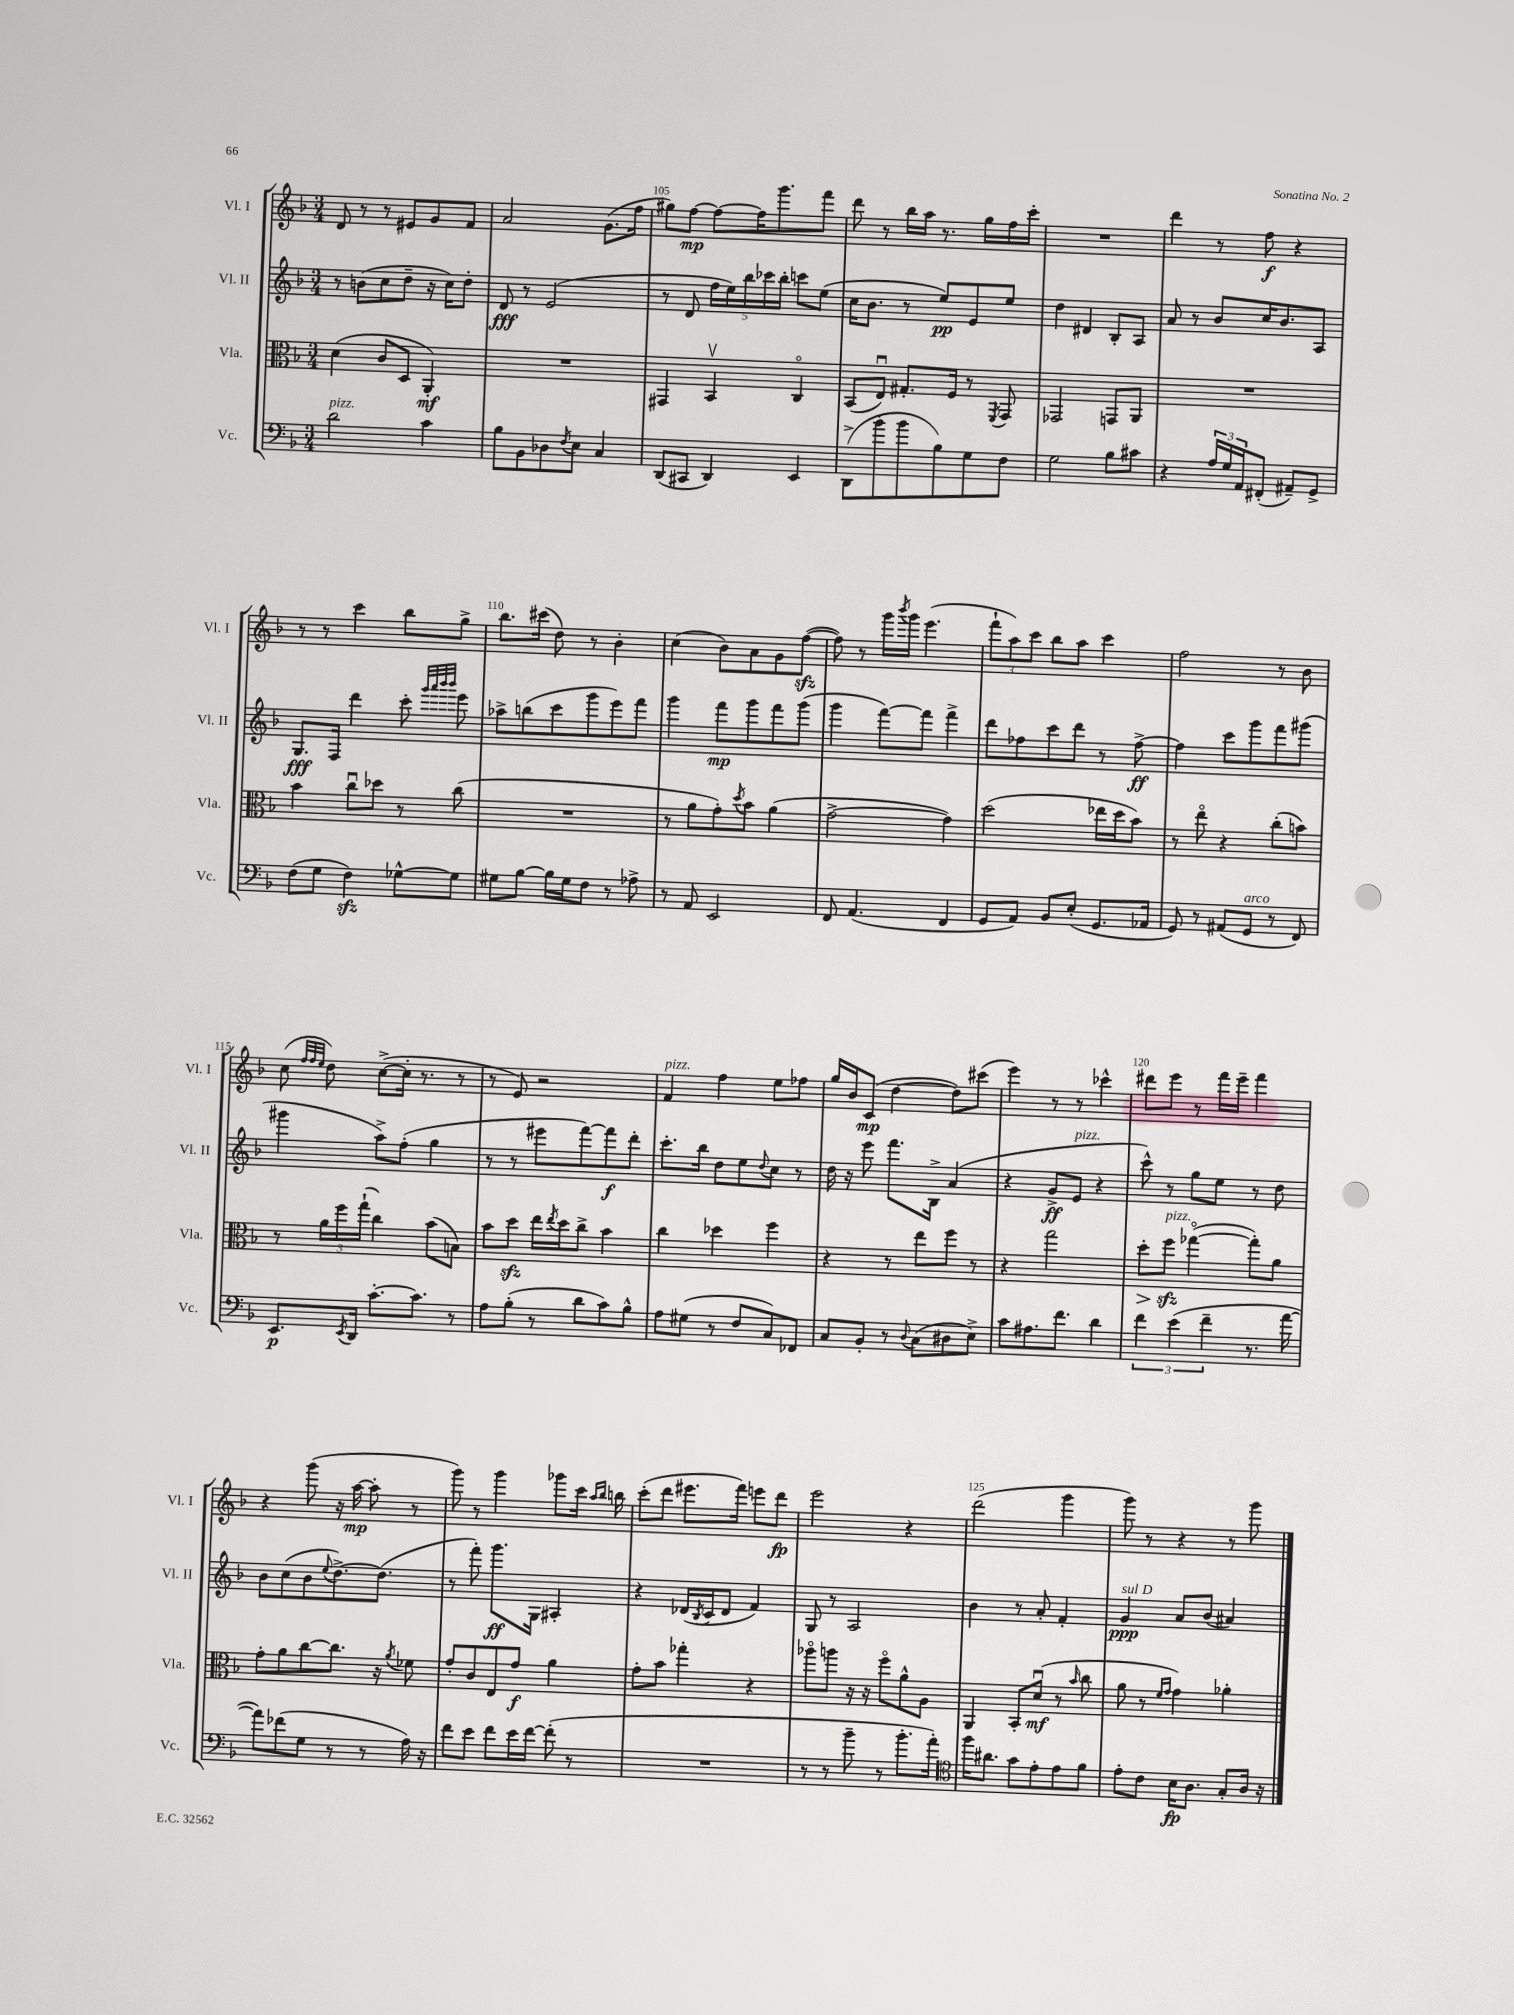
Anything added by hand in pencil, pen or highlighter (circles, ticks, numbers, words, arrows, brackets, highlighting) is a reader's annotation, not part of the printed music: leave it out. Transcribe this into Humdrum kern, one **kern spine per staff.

**kern	**dynam	**kern	**dynam	**kern	**dynam	**kern	**dynam
*part4	*part4	*part3	*part3	*part2	*part2	*part1	*part1
*staff4	*staff4	*staff3	*staff3	*staff2	*staff2	*staff1	*staff1
*I"Vc.	*	*I"Vla.	*	*I"Vl. II	*	*I"Vl. I	*
*I'Vc.	*	*I'Vla.	*	*I'Vl. II	*	*I'Vl. I	*
*clefF4	*	*clefC3	*	*clefG2	*	*clefG2	*
*k[b-]	*	*k[b-]	*	*k[b-]	*	*k[b-]	*
*M3/4	*	*M3/4	*	*M3/4	*	*M3/4	*
=103	=103	=103	=103	=103	=103	=103	=103
!LO:TX:a:i:t=pizz.	!	!	!	!	!	!	!
2d\	.	(4d\	.	8r	.	8d/	.
.	.	.	.	(8bn\L	.	8r	.
.	.	8c/L	.	8cc\	.	8r	.
.	.	8D/J	.	8dd~\J	.	8e#X/L	.
4c\	.	4AA'/)	mf	16r	.	8g/	.
.	.	.	.	16cc\KL)	.	.	.
.	.	.	.	8dd'\J	.	8f/J	.
=104	=104	=104	=104	=104	=104	=104	=104
8B-\L	.	2.r	.	8d/	fff	2a/	.
8BB-\	.	.	.	8r	.	.	.
8D-X\	.	.	.	(2e/	.	.	.
8qF/	.	.	.	.	.	.	.
8E\J	.	.	.	.	.	.	.
4C/	.	.	.	.	.	(8.g\L	.
.	.	.	.	.	.	16ff\Jk	.
=105	=105	=105	=105	=105	=105	=105	=105
(8DD/L	.	4GG#X/	.	8r	.	8gg#X\L)	.
8CC#X/J	.	.	.	8d/	.	[8ff\J	mp
4DD/)	.	4BB-v/	.	20ff\LL	.	8ff\L_	.
.	.	.	.	20ee\)	.	.	.
.	.	.	.	20bb-\	.	.	.
.	.	.	.	.	.	16ff\K]	.
.	.	.	.	20ccc-X\	.	.	.
.	.	.	.	.	.	8.ggg\	.
.	.	.	.	20bb-'\JJ	.	.	.
4EE/	.	4C/	.	8cccn\L	.	.	.
.	.	.	.	(8ee\J	.	8fff\J	.
=106	=106	=106	=106	=106	=106	=106	=106
(8DD^\L	.	(8BB-/L	.	16cc\KL	.	8ddd\	.
.	.	.	.	8.b-\J	.	.	.
8b-'\	.	8Eu/J)	.	.	.	8r	.
8b-\	.	8.G#X'/L	.	8r	.	16bb-\LL	.
.	.	.	.	.	.	16aa\JJ	.
8B-\)	.	.	.	8ee/L)	pp	8.r	.
.	.	16F/Jk	.	.	.	.	.
8G\	.	8r	.	8e/	.	.	.
.	.	.	.	.	.	16gg\LL	.
.	.	8qFF/	.	.	.	.	.
8F\J	.	8GG/	.	8ee/J	.	16ff\	.
.	.	.	.	.	.	16ccc'\JJ	.
=107	=107	=107	=107	=107	=107	=107	=107
2G\	.	2GG-X/	.	4dd\	.	2.r	.
.	.	.	.	4d#X/	.	.	.
8B-\L	.	8GGn/L	.	8B-'/L	.	.	.
8c#X\J	.	8AA/J	.	8A/J	.	.	.
=108	=108	=108	=108	=108	=108	=108	=108
4r	.	2.r	.	8a/	.	4ddd\	.
.	.	.	.	8r	.	.	.
24A/LL	.	.	.	8b-/L	.	8r	.
24G/	.	.	.	.	.	.	.
24AA/J	.	.	.	.	.	.	.
(8FF#X'/J	.	.	.	16cc/K	.	8ff\	f
.	.	.	.	8.b-/	.	.	.
8AA#X~/L)	.	.	.	.	.	4r	.
8GG^/J	.	.	.	8A/J	.	.	.
!!LO:LB:g=z
=109	=109	=109	=109	=109	=109	=109	=109
(8F\L	.	4b-\	.	8.G/L	fff	8r	.
8G\J	.	.	.	.	.	8r	.
.	.	.	.	16F/Jk	.	.	.
4Fzz\)	.	8ccu\L	.	4ddd\	.	4ccc\	.
.	.	8dd-X\J	.	.	.	.	.
[8G-X^^\L	.	8r	.	8ccc'\	.	8bb-\L	.
.	.	.	.	32qqggg/LLL	.	.	.
.	.	.	.	32qqaaa/	.	.	.
.	.	.	.	32qqbbb-/	.	.	.
.	.	.	.	32qqbbb-/JJJ	.	.	.
8G-\J]	.	(8cc\	.	8eee\	.	8gg^\J	.
=110	=110	=110	=110	=110	=110	=110	=110
8G#X\L	.	2.r	.	8aa-X^\L	.	8.bb-\L	.
[8B-\J	.	.	.	(8bbn\	.	.	.
.	.	.	.	.	.	(16ccc#X\Jk	.
16B-\LL]	.	.	.	8ccc\	.	8dd\)	.
16G#\J	.	.	.	.	.	.	.
8F\J	.	.	.	8ggg\	.	8r	.
8r	.	.	.	8eee\)	.	4b-'\	.
8A-X^\	.	.	.	8fff\J	.	.	.
=111	=111	=111	=111	=111	=111	=111	=111
8r	.	8r	.	4ggg\	.	(4cc\	.
8AA/	.	8a\L	.	.	.	.	.
2EE/	.	8g'\)	.	8fff\L	mp	8b-\L)	.
.	.	8qdd/	.	.	.	.	.
.	.	8b-\J	.	8ggg\	.	8a\	.
.	.	(4a\	.	8fff\	.	8g\	.
.	.	.	.	(8ggg\J	.	([8ffzz\J	.
=112	=112	=112	=112	=112	=112	=112	=112
8FF/	.	[2g^\	.	4ggg\	.	8ff\])	.
(4.AA/	.	.	.	.	.	8r	.
.	.	.	.	[8fff\L)	.	16ggg\LL	.
.	.	.	.	.	.	8qbbb-/	.
.	.	.	.	.	.	16ggg\JJ	.
.	.	.	.	8fff\J]	.	(4.eee\	.
4FF/	.	4g\])	.	4fff^\	.	.	.
=113	=113	=113	=113	=113	=113	=113	=113
8GG/L	.	(2dd\	.	8ddd\L	.	12fff`\L	.
.	.	.	.	.	.	12aa\)	.
8AA/J)	.	.	.	8ff-X\	.	.	.
.	.	.	.	.	.	12ccc\J	.
8BB-/L	.	.	.	8ccc\	.	8bb-\L	.
(8E'/J	.	.	.	8ddd\J	.	8aa\J	.
8.GG/L	.	16ee-X\LL	.	8r	.	4ccc\	.
.	.	16dd\J	.	.	.	.	.
.	.	8b-\J)	.	[8ff-^\	ff	.	.
16AA-X/Jk	.	.	.	.	.	.	.
=114	=114	=114	=114	=114	=114	=114	=114
8GG/)	.	8r	.	4ff-\]	.	2ff\	.
8r	.	8ee\	.	.	.	.	.
(8AA#X/L	.	4r	.	8ccc\L	.	.	.
!LO:TX:a:i:t=arco	!	!	!	!	!	!	!
8GG/J	.	.	.	8ggg\	.	.	.
8r	.	(8cc'\L	.	8fff\	.	8r	.
8FF/)	.	8bn\J)	.	(8ggg#X\J	.	8b-\	.
!!LO:LB:g=z
=115	=115	=115	=115	=115	=115	=115	=115
8.EE/L	p	8r	.	4ggg#X\	.	(8cc\	.
.	.	.	.	.	.	32qqff/LLL	.
.	.	.	.	.	.	32qqff/	.
.	.	.	.	.	.	32qqee/JJJ	.
.	.	24a\LL	.	.	.	8dd\)	.
.	.	24ff\	.	.	.	.	.
8qEE/	.	.	.	.	.	.	.
16DD/Jk	.	.	.	.	.	.	.
.	.	(24gg`\JJ	.	.	.	.	.
[8.c'\L	.	4cc\)	.	8aa^\L)	.	([8cc^\L	.
.	.	.	.	(8ff'\J	.	16cc'\Jk]	.
8.c\J]	.	.	.	.	.	8.r	.
.	.	(8b-\L	.	4gg\	.	.	.
8r	.	8Bn\J)	.	.	.	8r	.
=116	=116	=116	=116	=116	=116	=116	=116
8A\L	.	8b-\L	.	8r	.	8r	.
(8B-'\J	.	8ddzz\J	.	8r	.	8e/)	.
8r	.	16ee\LL	.	8eee#X\L	.	2r	.
.	.	8qee/	.	.	.	.	.
.	.	16dd\J	.	.	.	.	.
8d\L	.	8cc^\J	.	[8fff\)	.	.	.
8c\)	.	4b-\	.	8fff\]	f	.	.
8B-^^\J	.	.	.	8ddd'\J	.	.	.
=117	=117	=117	=117	=117	=117	=117	=117
!	!	!	!	!	!	!LO:TX:a:i:t=pizz.	!
8A\L	.	4cc\	.	8.ccc'\L	.	4f/	.
(8G#X\J	.	.	.	.	.	.	.
.	.	.	.	16bb-\Jk	.	.	.
8r	.	4dd-X\	.	8dd\L	.	4ff\	.
8F/L	.	.	.	8ee\	.	.	.
.	.	.	.	8qqdd/	.	.	.
8C/)	.	4ff\	.	8cc\J	.	8ee\L	.
8FF-X/J	.	.	.	8r	.	8ff-X\J	.
=118	=118	=118	=118	=118	=118	=118	=118
8C/L	.	4r	.	16dd\	.	16gg/LL	.
.	.	.	.	16r	.	16b-/J	.
8BB-'/J	.	.	.	8eee\	.	(8c/J	mp
8r	.	8r	.	8.fff\L	.	[4dd\	.
8qqD/	.	.	.	.	.	.	.
(8C\L	.	8ee\L	.	.	.	.	.
.	.	.	.	16B-^\Jk	.	.	.
8D#X\	.	8ff\J	.	(4a/	.	8dd\L])	.
8E^\J)	.	8r	.	.	.	(8ccc#X\J	.
=119	=119	=119	=119	=119	=119	=119	=119
8c\L	.	4r	.	4r	.	4eee\)	.
8.A#X\	.	.	.	.	.	.	.
.	.	2gg\	.	8g^/L	ff	8r	.
8.f\J	.	.	.	.	.	.	.
!	!	!	!	!LO:TX:a:i:t=pizz.	!	!	!
.	.	.	.	8e/J	.	8r	.
4d\	.	.	.	4r	.	4ccc-X^^\	.
=120	=120	=120	=120	=120	=120	=120	=120
!	!	!	!LO:HP:b	!	!	!	!
6f\	.	8dd'\L	>	8ccc^^\)	.	8ddd#X\L	.
!	!	!LO:TX:a:i:t=pizz.	!	!	!	!	!
.	.	8ffzz\J	.	8r	.	8eee\J	.
(6e\	.	.	.	.	.	.	.
.	.	([4gg-X\	]	8gg\L	.	8r	.
6f~\	.	.	.	.	.	.	.
.	.	.	.	8ee\J	.	16fff\LL	.
.	.	.	.	.	.	16eee~\JJ	.
8.r	.	8gg-'\L])	.	8r	.	4fff\	.
.	.	8a\J	.	8dd\	.	.	.
[16a\	.	.	.	.	.	.	.
!!LO:LB:g=z
=121	=121	=121	=121	=121	=121	=121	=121
8a\L])	.	8g'\L	.	8b-\L	.	4r	.
(8f-X\	.	8a\	.	(8cc\	.	.	.
8G\J	.	[8cc\	.	8b-\	.	(8ggg\	.
.	.	.	.	8qqee/	.	.	.
8r	.	8.cc\J]	.	[8.dd^\)	.	16r	.
.	.	.	.	.	.	[16aa\	mp
8r	.	.	.	.	.	8aa'\]	.
.	.	16r	.	(8.dd\J]	.	.	.
.	.	8qa/	.	.	.	.	.
16A\)	.	8f-X\	.	.	.	8r	.
16r	.	.	.	.	.	.	.
=122	=122	=122	=122	=122	=122	=122	=122
8f\L	.	8g'/L	.	8r	.	8ggg\)	.
8e\J	.	8c/	.	8fff'\)	.	8r	.
8f\L	.	8E/	.	8.ggg\L	ff	4ggg\	.
16e\L	.	8g/J	f	.	.	.	.
[16f\JJ	.	.	.	16G\Jk	.	.	.
(8f'\]	.	4a\	.	4A#X'/	.	8ggg-X\L	.
8r	.	.	.	.	.	16ccc\Jk	.
.	.	.	.	.	.	16qqaa/LL	.
.	.	.	.	.	.	16qqbb-/JJ	.
.	.	.	.	.	.	16bbn\	.
=123	=123	=123	=123	=123	=123	=123	=123
2.r	.	8g'\L	.	4r	.	(8ccc'\L	.
.	.	8b-\J	.	.	.	8ddd\J	.
.	.	4gg-X'\	.	(16d-X/LL	.	8.eee#X\L	.
.	.	.	.	8qB-/	.	.	.
.	.	.	.	16c/J	.	.	.
.	.	.	.	8d-/J	.	.	.
.	.	.	.	.	.	16fff\Jk)	.
.	.	4r	.	4f/)	.	8eeen\L	.
.	.	.	.	.	.	8ddd\J	fp
=124	=124	=124	=124	=124	=124	=124	=124
8r	.	8aa-X\L	.	8G/	.	2eee\	.
8r	.	8aan\J	.	8r	.	.	.
8b-~\	.	16r	.	2A/	.	.	.
.	.	16r	.	.	.	.	.
8r	.	8ff\L	.	.	.	.	.
8.b-'\L	.	8a^^\	.	.	.	4r	.
.	.	8A\J	.	.	.	.	.
16a'\Jk)	.	.	.	.	.	.	.
=125	=125	=125	=125	=125	=125	=125	=125
*clefC4	*	*	*	*	*	*	*
16ff\KL	.	4AA/	.	4b-\	.	(2ddd\	.
8.a#X\J	.	.	.	.	.	.	.
8g\L	.	8BB-'/L	.	8r	.	.	.
8e'\	.	(8du/J	mf	8a'/	.	.	.
8e\	.	8r	.	4f'/	.	4ggg\	.
.	.	16qqb-/	.	.	.	.	.
8f\J	.	8cc\	.	.	.	.	.
=126	=126	=126	=126	=126	=126	=126	=126
!	!	!	!	!LO:TX:a:i:t=sul D	!	!	!
8e'\L	.	8a\	.	4g/	ppp	8ggg\)	.
8c\J	.	8r	.	.	.	8r	.
.	.	16qqf/LL	.	.	.	.	.
.	.	16qqg/JJ	.	.	.	.	.
16B-\KL	fp	4g\)	.	8a/L	.	4r	.
8.A\J	.	.	.	.	.	.	.
.	.	.	.	(8b-/J	.	.	.
8G'/L	.	4a-X'\	.	4a#X/)	.	8r	.
16A/Jk	.	.	.	.	.	8ggg\	.
16r	.	.	.	.	.	.	.
==	==	==	==	==	==	==	==
*-	*-	*-	*-	*-	*-	*-	*-
